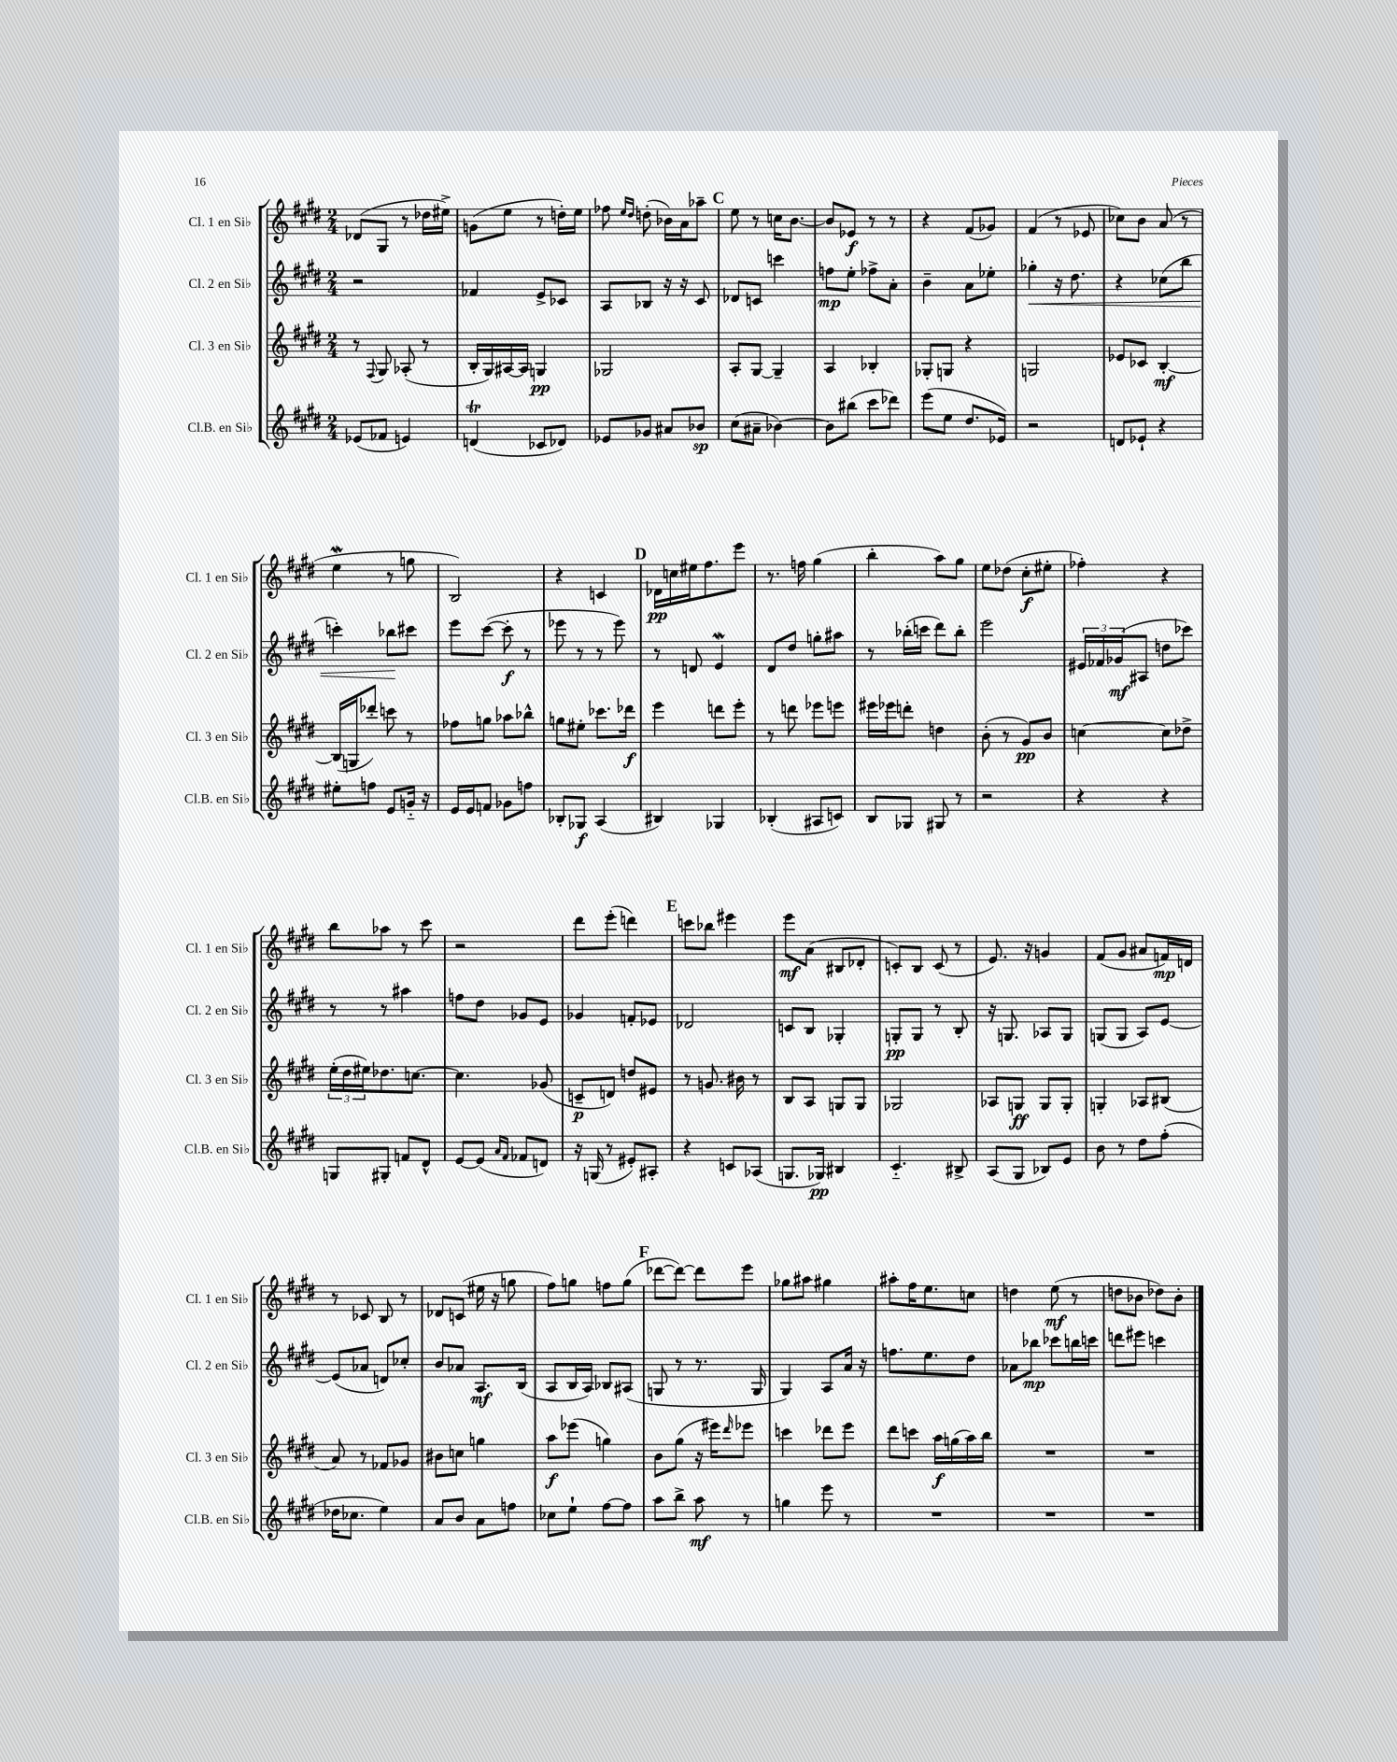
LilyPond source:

<<
\new StaffGroup <<
\new Staff = "s0" \with { instrumentName = "Cl. 1 en Sib" shortInstrumentName = "Cl. 1 en Sib" } {
    \clef treble \key e \major \numericTimeSignature \time 2/4
    des'8( gis8 r8 des''16 eis''16->) |
    g'8( e''8 r8 d''16-.) e''16 |
    fes''8 \grace { e''16 dis''16 } d''8-.( bes'16) a'16 aes''8-- |
    \mark \markup { \bold "C" } e''8 r8 c''16 b'8.~ |
    b'8 ees'8\f r8 r8 |
    r4 fis'8( ges'8) |
    fis'4( r8 ees'8 |
    ces''8) b'8 a'8( r8 |
    e''4\mordent r8 g''8 |
    b2) |
    r4 c'4 |
    \mark \markup { \bold "D" } des'16\pp c''16 eis''16 fis''8. e'''8 |
    r8. f''16 gis''4( |
    b''4-. a''8) gis''8 |
    e''8 des''8( cis''8-.\f eis''8-. |
    fes''4-.) r4 |
    b''8 aes''8 r8 cis'''8 |
    r2 |
    dis'''8 e'''8-.( d'''4) |
    \mark \markup { \bold "E" } c'''8 bes''8 eis'''4 |
    e'''8\mf a'8( bis8 des'8-. |
    c'8-.) b8 c'8( r8 |
    e'8.) r16 g'4 |
    fis'8( gis'8 ais'8 f'16\mp) d'16 |
    r8 ces'8 b8 r8 |
    des'8 c'8( eis''16 r16 g''8 |
    fis''8) g''8 f''8 g''8( |
    \mark \markup { \bold "F" } des'''8~ des'''8~) des'''8 e'''8 |
    ges''8 ais''8 gis''4 |
    ais''8-. fis''16 e''8. c''8 |
    d''4 e''8\mf( r8 |
    d''8 bes'8 des''8) bes'8-. \bar "|." |
}
\new Staff = "s1" \with { instrumentName = "Cl. 2 en Sib" shortInstrumentName = "Cl. 2 en Sib" } {
    \clef treble \key e \major \numericTimeSignature \time 2/4
    r2 |
    fes'4 e'8-> ces'8 |
    a8 bes8 r16 r16 cis'8 |
    \mark \markup { \bold "C" } des'8 c'8 c'''4 |
    f''8\mp e''8-. fes''8-> a'8-. |
    b'4-- a'8 ees''8-. |
    ges''4-.\< r16 dis''8. |
    r4 ces''8( b''8 |
    c'''4-.) bes''8\! cis'''8 |
    e'''8 cis'''8~( cis'''8-.\f r8 |
    ees'''8 r8 r8 ees'''8) |
    \mark \markup { \bold "D" } r8 d'8 e'4\mordent |
    dis'8 dis''8 g''8-. ais''8 |
    r8 bes''16-.( c'''16 dis'''8) bes''8-. |
    e'''2 |
    \tuplet 3/2 { eis'16 fes'16 ges'16\mf( } ais8 d''8 ces'''8) |
    r8 r8 ais''4 |
    f''8 dis''8 ges'8 e'8 |
    ges'4 f'8-. ees'8 |
    \mark \markup { \bold "E" } des'2 |
    c'8 b8 ges4-. |
    g8-.\pp g8 r8 b8-. |
    r16 g8. aes8 g8 |
    g8( g8 a8) e'8~ |
    e'8( aes'8 d'8) ces''8-. |
    b'8 aes'8 a8.\mf b16( |
    a8 b16 a16) bes8 ais8( |
    \mark \markup { \bold "F" } g8 r8 r8. g16 |
    gis4) a8 a'16 r16 |
    f''8. e''8. dis''8 |
    aes'8 bes''8\mp ces'''8 b''16 c'''16 |
    d'''8 eis'''8 c'''4 \bar "|." |
}
\new Staff = "s2" \with { instrumentName = "Cl. 3 en Sib" shortInstrumentName = "Cl. 3 en Sib" } {
    \clef treble \key e \major \numericTimeSignature \time 2/4
    r8 \appoggiatura { fis8 } gis8 aes8-.( r8 |
    b16-. gis16) ais16~ ais16 g4\pp |
    ges2 |
    \mark \markup { \bold "C" } a8-. gis8~ gis4-- |
    a4 bes4-. |
    ges8-. g8 r4 |
    g2 |
    ees'8 ces'8 b4~-.\mf |
    b16( g16 des'''8-.) c'''8 r8 |
    fes''8 g''8 aes''8 bes''8-^ |
    g''8 eis''8-. ces'''8. des'''16\f |
    \mark \markup { \bold "D" } e'''4 d'''8 e'''8-. |
    r8 d'''8 ees'''8 e'''8 |
    eis'''16 ees'''16 d'''8-. d''4 |
    b'8-.( r8 gis'8\pp) b'8 |
    c''4~ c''8 des''8-> |
    \tuplet 3/2 { e''16-.( dis''16 eis''16) } des''8. c''8.~ |
    c''4. ges'8( |
    c'8--\p d'8) d''8 eis'8 |
    \mark \markup { \bold "E" } r8 g'8. bis'16 r8 |
    b8 a8 g8 g8 |
    ges2 |
    aes8 g8\ff g8 g8-. |
    g4-. aes8 bis8( |
    a'8) r8 fes'8 ges'8 |
    bis'8 c''8 g''4 |
    a''8\f ees'''8( g''4) |
    \mark \markup { \bold "F" } b'8 gis''8( r16 eis'''16) \grace { dis'''16 } ees'''8 |
    c'''4 des'''8 e'''8 |
    dis'''8 c'''8 a''16\f g''16( a''16) b''16 |
    R2 |
    R2 \bar "|." |
}
\new Staff = "s3" \with { instrumentName = "Cl.B. en Sib" shortInstrumentName = "Cl.B. en Sib" } {
    \clef treble \key e \major \numericTimeSignature \time 2/4
    ees'8( fes'8 e'4) |
    d'4\trill( ces'8 des'8) |
    ees'8 ges'8 ais'8 bes'8\sp |
    \mark \markup { \bold "C" } cis''8( ais'8-- bes'4~) |
    bes'8 bis''8( cis'''8 des'''8) |
    e'''8( e''8 dis''8. ees'16) |
    r2 |
    d'8 ees'8-! r4 |
    eis''8-. f''8 e'8 g'16-_ r16 |
    e'16 e'16 f'8 ges'8 f''8 |
    bes8-. ges8\f a4( |
    \mark \markup { \bold "D" } bis4) ges4 |
    bes4-.( ais8 c'8) |
    b8 ges8 gis8 r8 |
    r2 |
    r4 r4 |
    g8 gis8-. f'8 dis'8-^ |
    e'8~ e'8( \grace { a'16 fis'16 } fes'8 d'8) |
    r16 g16( r8 eis'8-.) ais8-. |
    \mark \markup { \bold "E" } r4 c'8 aes8( |
    g8. ges16\pp) bis4 |
    cis'4.-_ bis8-> |
    a8( gis8 bes8) e'8 |
    b'8 r8 dis''8 fis''8-.( |
    des''16 ces''8. e''4) |
    a'8 b'8 a'8 f''8 |
    ces''8 e''8-! fis''8~ fis''8 |
    \mark \markup { \bold "F" } a''8 b''8-> a''8\mf r8 |
    g''4 e'''8 r8 |
    R2 |
    R2 |
    R2 \bar "|." |
}
>>
>>
\layout { \context { \Score \remove "Bar_number_engraver" } }
